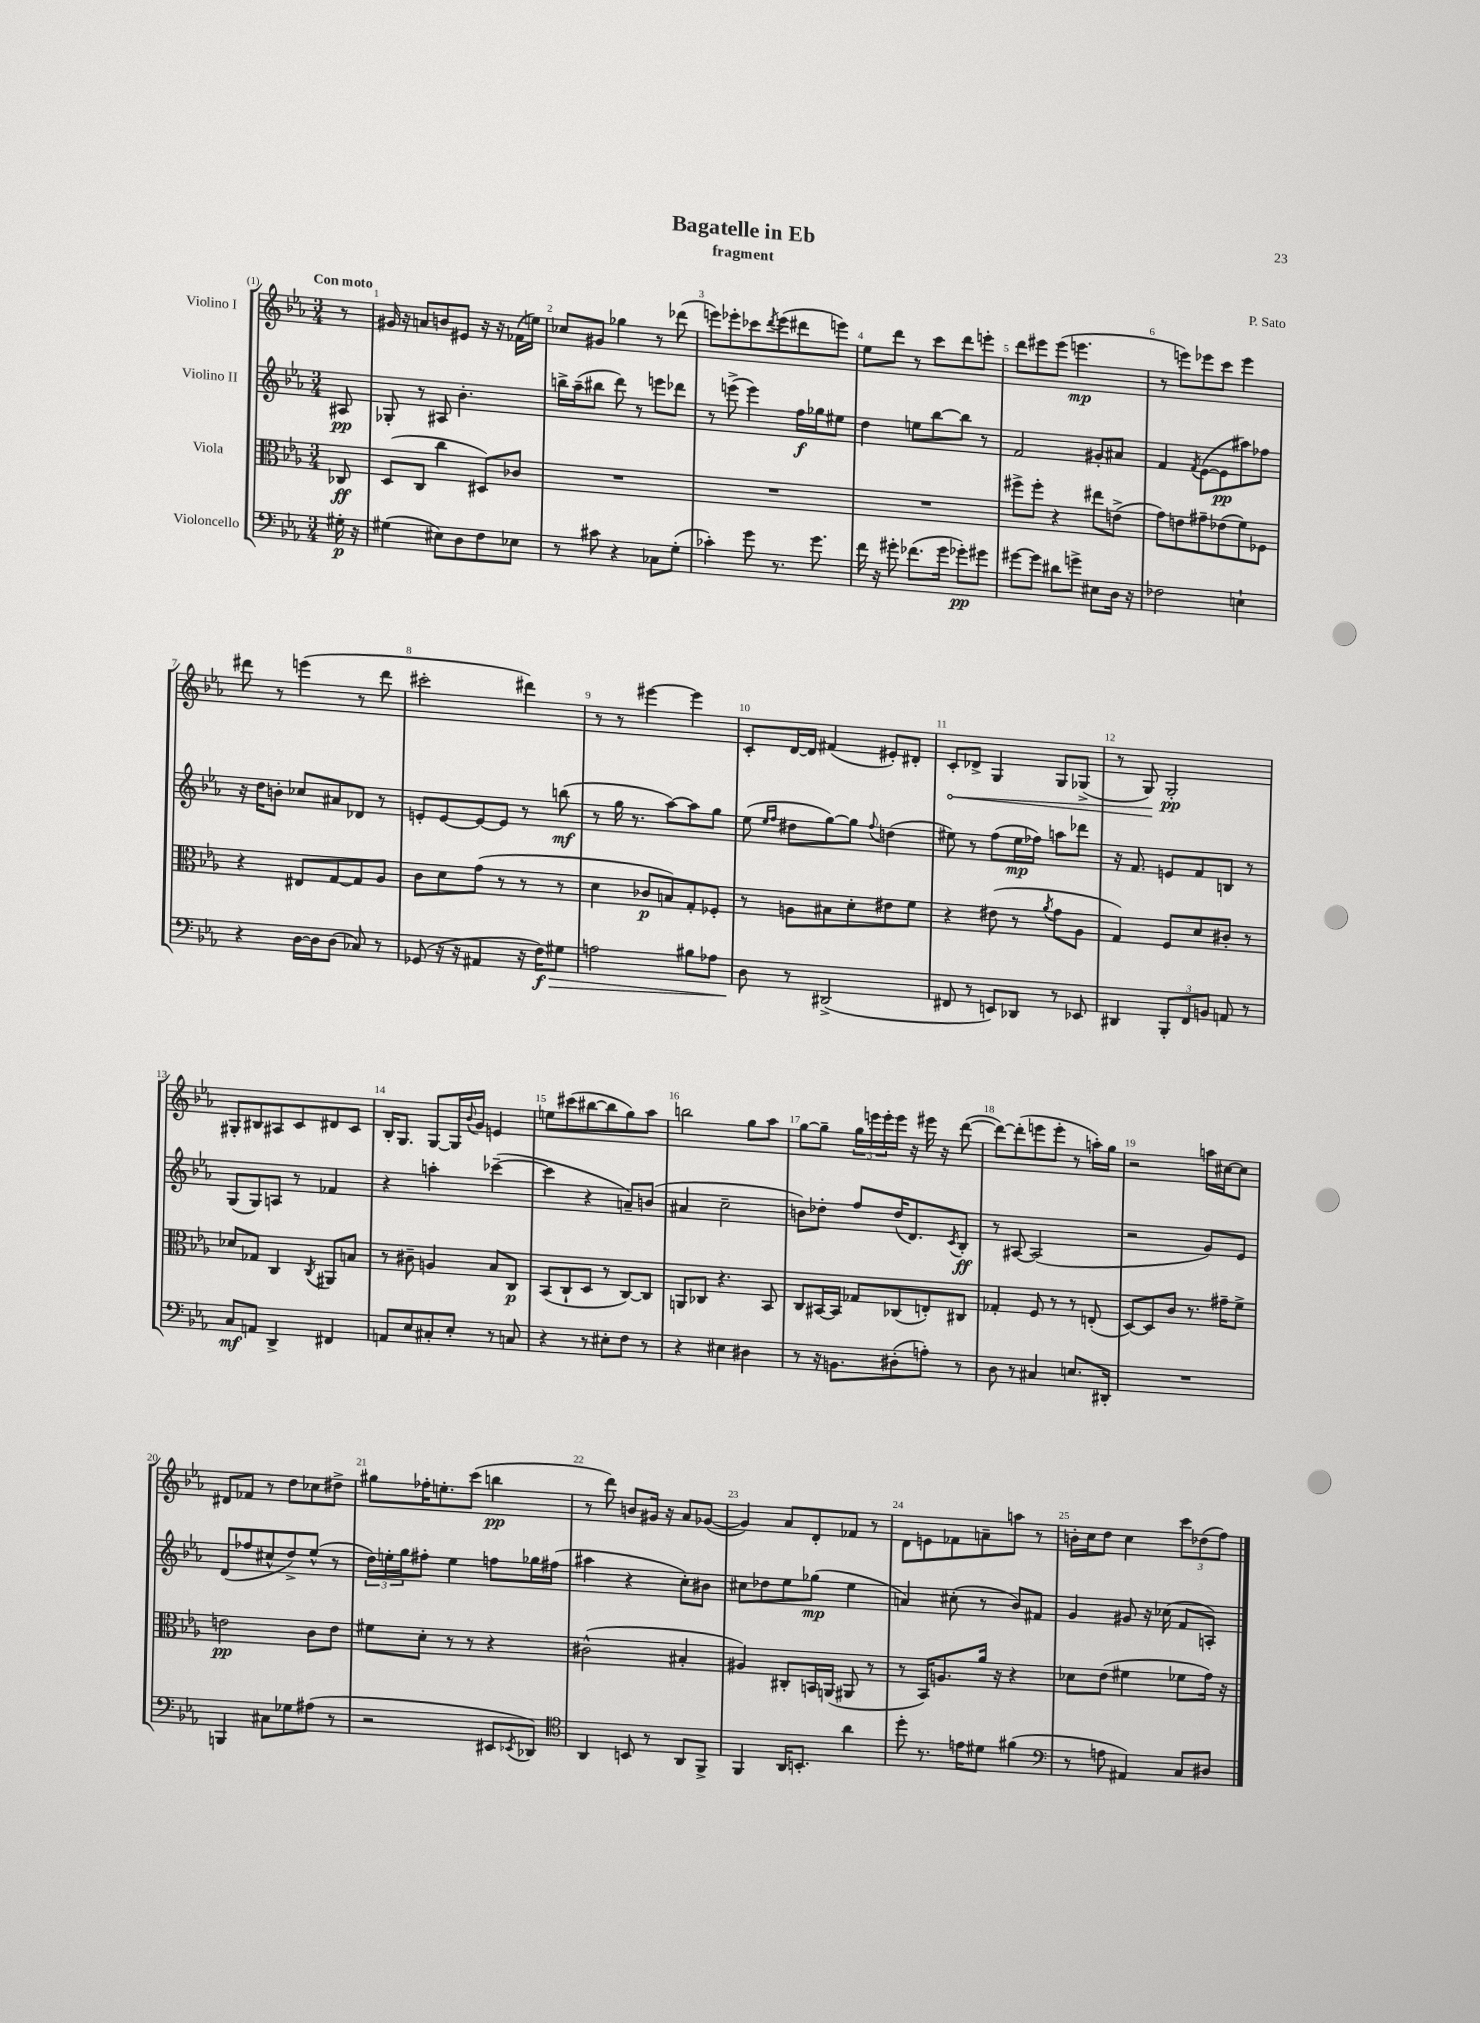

**kern	**kern	**kern	**kern
*staff4	*staff3	*staff2	*staff1
*clefF4	*clefC3	*clefG2	*clefG2
*k[b-e-a-]	*k[b-e-a-]	*k[b-e-a-]	*k[b-e-a-]
*M3/4	*M3/4	*M3/4	*M3/4
16G#'	8C-	8A#	8r
16r	.	.	.
=	=	=	=
(4G#	(8D	8G-'	16g#
.	.	.	16r
.	8C	8r	8a
8E#)	4cc	8A#	8b
8D	.	4.b-'	8e#
8F	8D#)	.	16r
.	.	.	16r
8E-	8c-	.	(16f-
.	.	.	16ee)
=	=	=	=
8r	2.r	16bb^	8cc-
.	.	(16aa-~	.
8c#	.	8bb#	8g#
4r	.	8ddd)	4gg-
.	.	8r	.
8C-	.	8eee	8r
(8G'	.	8ddd-	(8ddd-
=	=	=	=
4c-')	2.r	8r	8eee)
.	.	(8eee^	8eee-'
8g	.	4eee)	8ccc-
.	.	.	8qddd
8.r	.	.	(8eee-
.	.	16ff	8ddd#
8.g	.	16gg-	.
.	.	8ee#	8eee)
=	=	=	=
16f	2.r	4dd	8ee-
16r	.	.	.
8g#'	.	.	8ddd
(8.f-	.	8ee	8r
.	.	[8bb-	8ccc
16g#	.	.	.
8g-')	.	8bb-]	8ddd
8g#	.	8r	8eee'
=	=	=	=
[8g#	8ff#^	2f	8ddd
8g#]	8ff#'	.	8eee#
8d#	4r	.	(8eee#
8g^	.	.	4.eee
8E#	8ee#	8g#'	.
16D	(8e^	8a#	.
16r	.	.	.
=	=	=	=
2F-	8g)	4f	8r
.	8e	.	8eee)
.	.	8qf	.
.	8g#~	([8e-	8eee-
.	(8e-	8e-]	8ccc
4E`	8f)	8aa#)	4eee-
.	8F-	8ff-	.
=	=	=	=
4r	4r	16r	8ddd#
.	.	16dd	.
.	.	8b'	8r
[16D	8E#	8cc-	(4eee
16D]	.	.	.
(8D	[8G	8a#	.
8C-)	8G]	8d-	8r
8r	8A-	8r	8ddd#
=	=	=	=
(8GG-	8c	8e'	2ccc#'
16r	8d	[8e	.
16r	.	.	.
4AA#	(8g	8e_	.
.	8r	8e]	.
16r	8r	8r	4ddd#)
16F)	.	.	.
8G#	8r	(8bb	.
=	=	=	=
2A	4d	8r	8r
.	.	16gg	8r
.	.	8.r	.
.	8c-	.	[4eee#
.	8B)	[8aa-)	.
8B#	8G'	8aa-]	4eee#]
8A-	8F-'	8gg	.
=	=	=	=
8D	8r	(8ee-	8c'
.	.	16qqee-	.
.	.	16qqff	.
8r	8A	8dd#	[16d
.	.	.	16d]
(2DD#^	8B#	[8gg)	(4f#
.	8d'	8gg]	.
.	.	8qqff	.
.	8e#	(4dd	8e#')
.	8f	.	8d#'
=	=	=	=
8FF#	4r	8ee#)	8c'
8r	.	8r	8d-^
8EE)	(8e#	(8ff	4G
8DD-	8r	16ee#	.
.	.	16ff-)	.
.	8qa-	.	.
8r	8g	8aa	8G
8EE-	8A-	8ddd-	(8G-^
=	=	=	=
4DD#	4G)	16r	8r
.	.	8.f	.
.	.	.	8G)
12BBB-'	8F	8e	2G'
12FF	.	.	.
.	8d	8f	.
12BB	.	.	.
8AA	8c#'	8B	.
8r	8r	8r	.
=	=	=	=
8C	8d-	(8G	8G#'
8AA	8G-	8G)	8B#
4DD^	4C	8A	8A#
.	.	8r	8c
.	8qC	.	.
4FF#	8AA#	4f-	8d#
.	8B	.	8c
=	=	=	=
8AA	8r	4r	16B-'
.	.	.	8.G
8E-	8c#~	.	.
8C#'	4A	4aa'	[8G
8E-'	.	.	16G]
.	.	.	8qqb-
.	.	.	16g
8r	8B-	([4ccc-~	4e
8C	8C	.	.
=	=	=	=
4r	(8BB-	4ccc-]	8ee
.	8C`	.	(8ccc#
8r	8D	4r	[8bb#
8E#'	8r	.	8bb#]
8F	[8C)	8a~)	8gg)
8r	8C]	(8b	8aa-
=	=	=	=
4r	8AA	4a#	2bb
.	8C-	.	.
4E#	4.r	2cc~	.
4D#	.	.	8gg
.	8BB-	.	8aa-
=	=	=	=
8r	8C	8b)	[8gg
16r	[16BB#	8dd-'	8gg~]
8.BB	16BB#]	.	.
.	8G-	8ff	24gg
.	.	.	24eee
.	.	.	24eee'
(8D#'	(8C-	(16dd-	16eee
.	.	8.d)	16r
8A')	8E')	.	16eee#
.	.	.	16r
.	.	8qc	.
8r	8C#	8B-'	([8ddd
=	=	=	=
8D	4G-'	8r	8ddd_)
8r	.	[8A#	(8ddd']
4C#	8F	(2A#]	8eee
.	8r	.	8eee'
8.E	8r	.	8r
.	(8E'	.	16aa')
16DD#'	.	.	16gg
=	=	=	=
2.r	[8D)	2r	2r
.	8D]	.	.
.	8c	.	.
.	8.r	.	.
.	.	8g)	16aa
.	16g#~	.	[16cc#
.	8f^	8e-	8cc#]
=	=	=	=
4BBB	2e	(8d	8d#
.	.	8ff-	8f-
8C#	.	8cc#^^	8r
8G-	.	8dd^)	8dd
(8A#	8c	(8ee-^^	8cc-
8r	8e	8r	8dd#^
=	=	=	=
2r	8f#	24dd)	8gg#
.	.	24ee'	.
.	.	24gg	.
.	8d'	8ff#'	16ff-'
.	.	.	8.ee'
.	8r	4ee	.
.	8r	.	(8ccc
8EE#	4r	8ff	4bb
8qEE-	.	.	.
8DD-)	.	16gg-	.
.	.	(16ff#	.
=	=	=	=
*clefC4	*	*	*
4AA-	(2c#^^	4aa#	8r
.	.	.	8ddd)
8BB	.	4r	8b
8r	.	.	16g#
.	.	.	16r
8AA-	4B#'	8cc')	8a-
8FF^	.	8b#	([8g-
=	=	=	=
4FF	4A#)	8cc#	4g-])
.	.	8dd-	.
16AA-	8C#'	8ee-	8a-
8.BB'	.	.	.
.	16BB	(8gg-	8d'
.	(16AA	.	.
4a-	8AA#	4ee-	8f-
.	8r	.	8r
=	=	=	=
8dd'	8r	4a)	8d
8.r	16BB-)	.	8e
.	8.A	.	.
.	.	(8cc#'	8f-
16e	.	.	.
8d#	16a-	8r	8a~
.	16r	.	.
(4f#	4r	8b-)	8aa
.	.	8f#	8r
=	=	=	=
*clefF4	*	*	*
8r	8d-	4g	16b'
.	.	.	16cc
8A	(8e-	.	8dd
4AA#)	4f#	8g#	4cc
.	.	16r	.
.	.	(16cc-	.
8C	8f-	8f	12ccc
.	.	.	(12dd-
8D#	16g)	8A')	.
.	.	.	12ff)
.	16r	.	.
==	==	==	==
*-	*-	*-	*-
